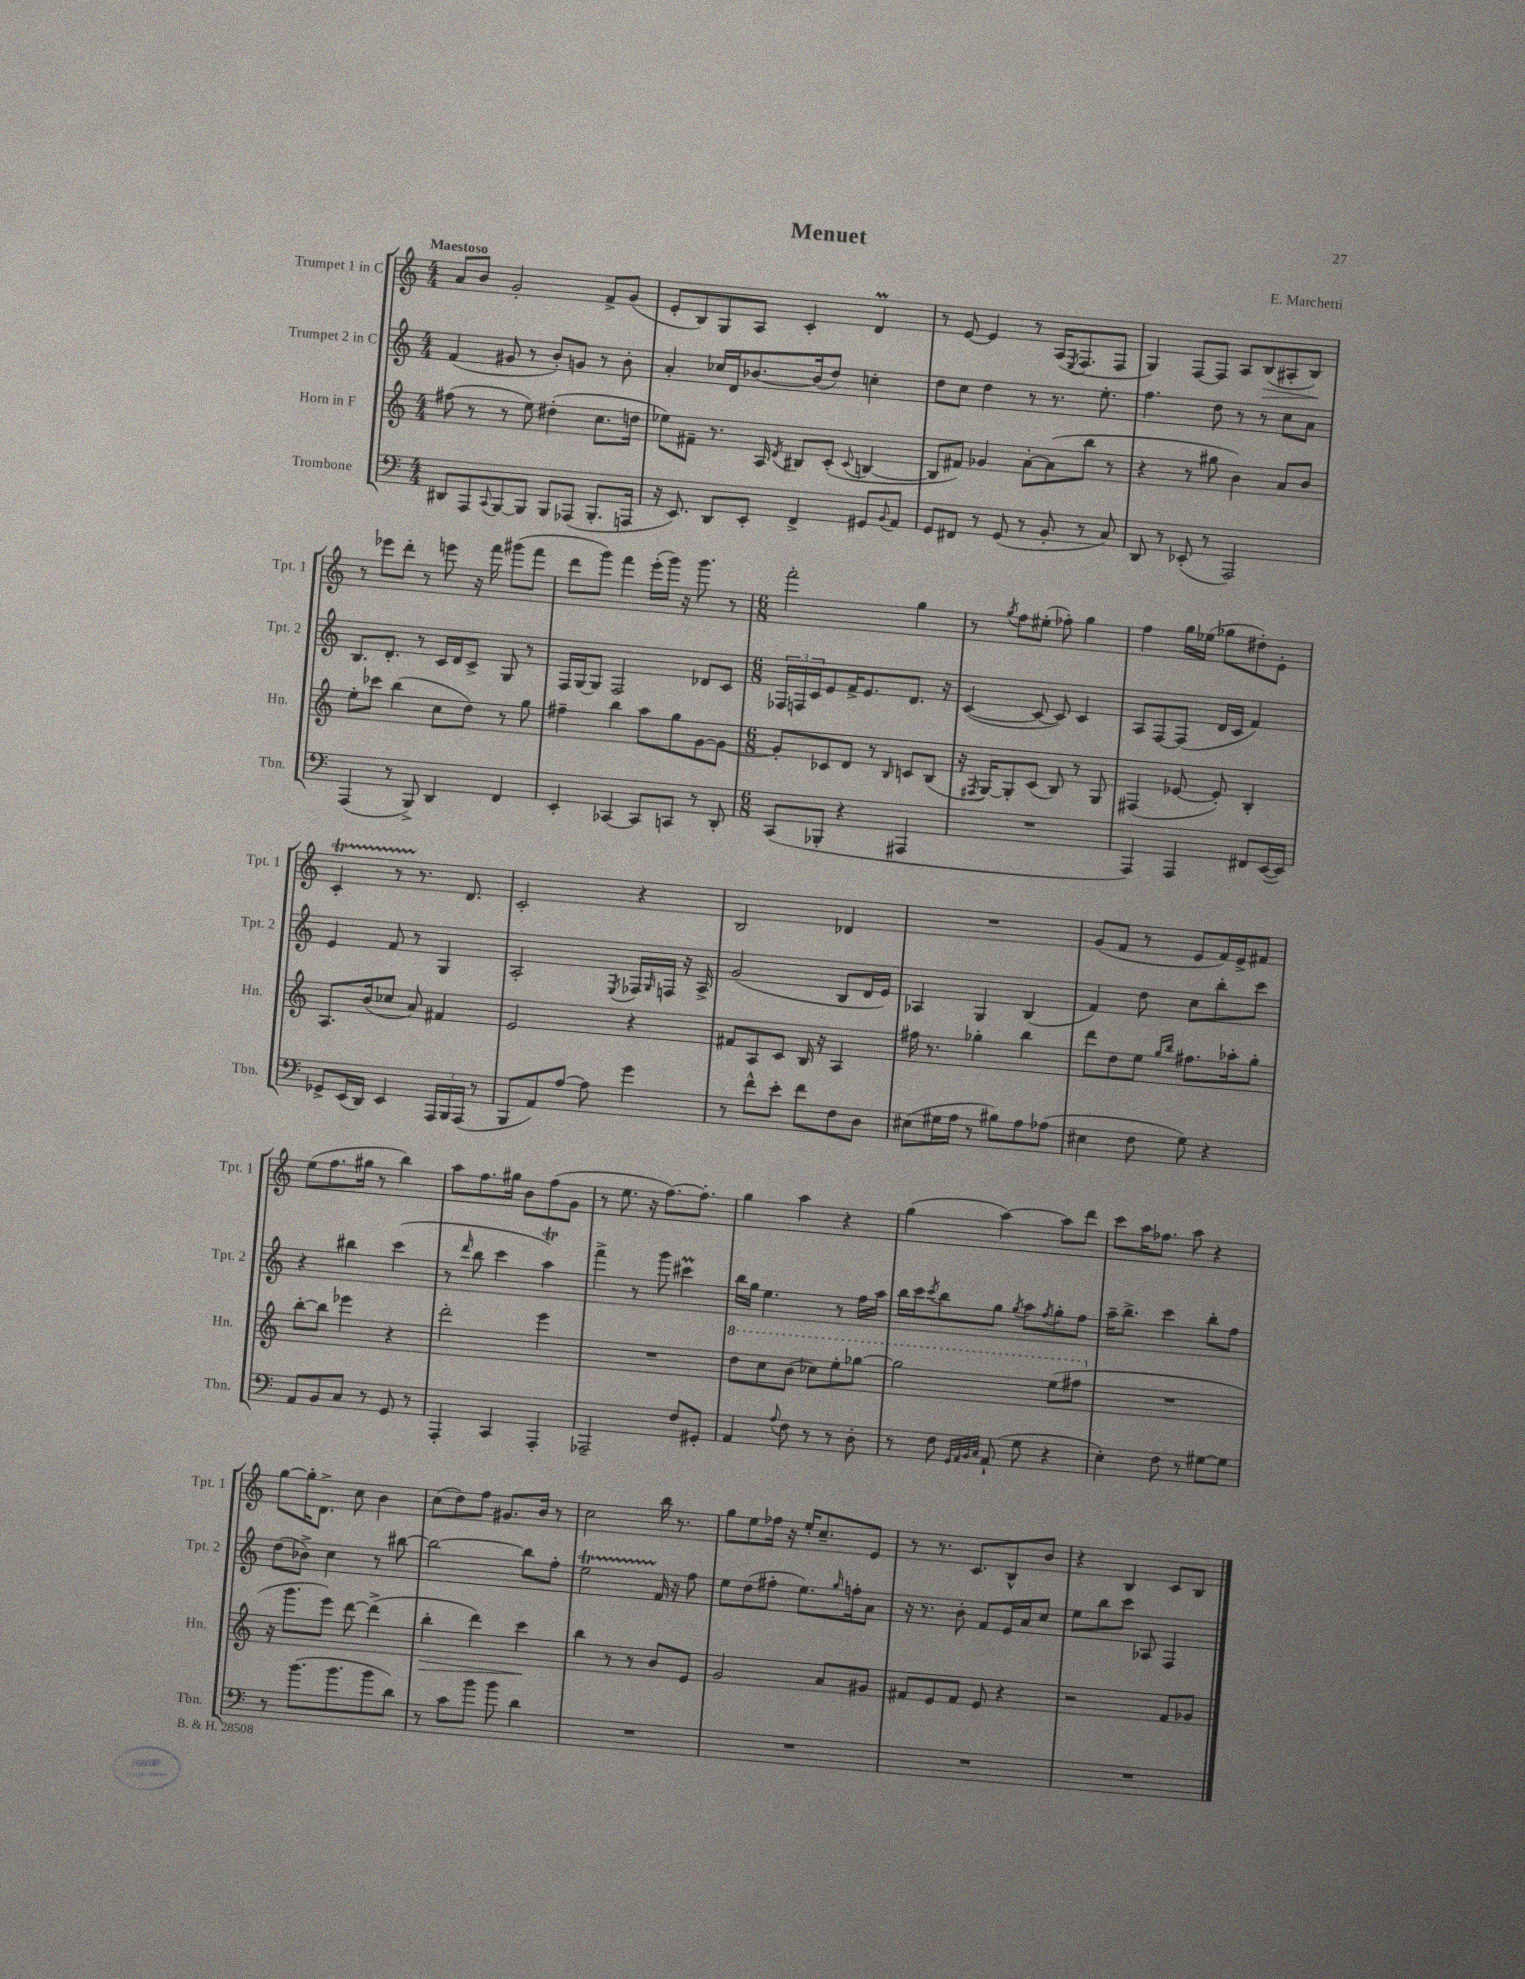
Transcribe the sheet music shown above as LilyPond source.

\header { title = "Menuet" composer = "E. Marchetti" }
<<
\new StaffGroup <<
\new Staff = "s0" \with { instrumentName = "Trumpet 1 in C" shortInstrumentName = "Tpt. 1" } {
    \clef treble \key c \major \numericTimeSignature \time 4/4 \tempo "Maestoso"
    a'8 b'8 g'2-. f'8-> g'8( |
    e'8-. b8) g8 a8 c'4-. d'4\prall |
    r8 e'8~ e'4 r8 a16( \acciaccatura { e8 } f8. f8 |
    g4) f8~ f8 a8 b8\>( ais8-. b8\!) |
    r8 ees'''8 d'''8-. r8 e'''8 r16 f'''16 gis'''8( f'''8 |
    d'''8 g'''8) f'''4 e'''16-.( g'''16) r16 g'''8. r8 |
    \numericTimeSignature \time 6/8 f'''2-. g''4 |
    r8 \acciaccatura { g''8 } f''8 eis''8-.( fes''8-.) g''4 |
    f''4 g''16 ees''16( ges''8 dis''8-.) e'8-. |
    c'4-.\startTrillSpan r8 r8.\stopTrillSpan d'8. |
    c'2-. r4 |
    b2 des'4 |
    R2. |
    g'8( f'8 r8 e'8 f'16) e'16-> fis'8 |
    e''8( f''8. gis''16 r8 b''4) |
    a''8 f''8. gis''16 b'8 f''8( g'8 |
    r8 e''8. r16 f''8.~) f''8.-. |
    g''4 a''4 r4 |
    g''4( a''4~) a''8 d'''8 |
    c'''8 a''16 fes''8. a''8 r4 |
    g''8~ g''16-. d'8.-> c''8 b'4 |
    c''8( d''8) f''8 gis'8. b'16 r8 |
    c''2 b''16 r8. |
    g''8 e''8 fes''16 r16 e''16-. c''8.-- e'8 |
    r8 r8. c'8. b8-^ b'8 |
    r4 b4 c'8 b8 \bar "|." |
}
\new Staff = "s1" \with { instrumentName = "Trumpet 2 in C" shortInstrumentName = "Tpt. 2" } {
    \clef treble \key c \major \numericTimeSignature \time 4/4
    f'4( gis'8 r8 b'8-.) g'8 r8 b'8-. |
    a'4-. ces''16 d'16 bes'8.~ bes'16( d''8) c''4-. |
    d''8 c''8 d''4 r8 r8. e''8.-. |
    f''4. d''8 r8 r8 c''8 a'8 |
    b8. d'8.-. r8 c'16 d'16 c'8-> g8 r8 |
    f16 g16~ g8 f2 des'8 c'8 |
    \numericTimeSignature \time 6/8 \tuplet 3/2 { fes16 f16 c'16 } e'8 f'16-> e'8. d'8. r16 |
    c'4~( c'8~ c'8) c'4 |
    a8 f8~ f8( d'16 c'16 f'4) |
    e'4 f'8 r8 g4 |
    a2-. \acciaccatura { e8 } fes16 \grace { g16 } f16 r16 a16-> |
    g'2( b8 d'16 e'16) |
    aes4 g4 b4( |
    f'4) d''8 c''8 b''8-. c'''8 |
    r4 bis''4 c'''4( |
    r8 \grace { d'''16 } b''8 c'''4 a''4\trill) |
    f'''4-> r8 g'''8 cis'''4\prall |
    b''16 g''16 e''4. r8 f''16 a''16 |
    b''16 c'''16 \acciaccatura { c'''8 } b''8 g''8 \acciaccatura { g''8 } a''8 \acciaccatura { f''8 } g''8-. f''8 |
    a''16-- b''8.-> c'''4 b''8-. f''8 |
    d''8( bes'8->) c''4 r8 bis''8~ |
    bis''2~ bis''8 f''8-. |
    e''2\startTrillSpan f'16\stopTrillSpan r16 f''8 |
    e''8 d''8( fis''8-. e''8.) \grace { g''16 } f''16-. a'8 |
    r16 r8. b'8-. f'8 e'16 a'16 c''8 |
    e''8 b''8 c'''8 aes8 f4 \bar "|." |
}
\new Staff = "s2" \with { instrumentName = "Horn in F" shortInstrumentName = "Hn." } {
    \clef treble \key c \major \numericTimeSignature \time 4/4
    fis''8( r8 r8 e''8) dis''4-.( c''8. d''16 |
    ees''8) fis'8-- r8. a16 \acciaccatura { d'8 } bis8 c'8-.( \appoggiatura { c'8 } b4~ |
    b8 fis'8) ges'4 a'8~-. a'8( b''8 r8 |
    r4 r8 gis''8 b'4) a'8 b'8 |
    e''8-. ces'''8 b''4( c''8 d''8) r8 g''8 |
    fis''4-- b''4 a''8 g''8 g'8~ g'8~ |
    \numericTimeSignature \time 6/8 g'8-. ces'8 d'8 r8 \grace { b16 } c'8 b8( |
    r16 \acciaccatura { fis8 } g16~) g8-. c'8( b8) r8 g8 |
    fis4( ees'8~ ees'8-.) b4-. |
    a8. b'16( ces''8 a'8) fis'4 |
    e'2 r4 |
    fis'8 a8 c'8 b16 r16 a4 |
    fis''16 r8. ges''4-. b''4 |
    d'''8 d''8 e''8 \grace { g''16 b''16 } fis''8. aes''16-. g''8-. |
    b''8~-. b''8 ees'''4 r4 |
    d'''2-. e'''4 |
    R2. |
    \ottava #1 d'''8 c'''8 b''8( ces'''8) e'''8-. ges'''8~ |
    ges'''2 e'''8( fis'''8 \ottava #0 |
    R2. |
    r16 g'''8. e'''8) d'''8~ d'''4->( |
    b''4-.\> d'''4) c'''4\! |
    b''4 r8 r8 b'8 e'8 |
    g'2 a'8 gis'8 |
    fis'8 e'8 fis'8 e'8 r4 |
    r2 f'8 ges'8 \bar "|." |
}
\new Staff = "s3" \with { instrumentName = "Trombone" shortInstrumentName = "Tbn." } {
    \clef bass \key c \major \numericTimeSignature \time 4/4
    dis,8 a,,8 \appoggiatura { c,8 } b,,8~ b,,8 b,,8 aes,,8( b,,8.-. a,,16 |
    r16 e,8.) d,8 e,8-. f,4-> gis,8 \appoggiatura { b,8 } a,8 |
    g,8 fis,8 r8 g,8( r8 b,8-. r8 c8) |
    d,8 r8 ees,8-.( r8 a,,2) |
    a,,4( r8 b,,8->) d,4 f,4 |
    e,4-. ces,4~ ces,8 c,8 r8 d,8-. |
    \numericTimeSignature \time 6/8 c,8( bes,,8-. r4 ais,,4 |
    R2. |
    a,,4) a,,4 fis,8 e,16~( e,16) |
    ges,8-> e,16( d,16) e,4 \tuplet 3/2 { a,,16 b,,16 a,,16( } r8 |
    b,,8 a,8) a8~ a8 g'4 |
    r8 f'8-^ e'8-. f'8 f8 d8 |
    eis8( gis16 a16 r8 bis8) a8 aes8( |
    eis4 f8 g8) r4 |
    a,8 b,8 c8 r8 g,8 r8 |
    a,,4-. c,4 a,,4-. |
    aes,,2-- f8 gis,8-. |
    a,4 \appoggiatura { a8 } f8 r8 r8 d8-. |
    r8 f8 \grace { g,32 a,32 b,32 c32 } a,8-!( g8 r4 |
    e4-.) f8 r8 gis8~ gis8 |
    r8 b'8.( b'8. b'8 d'8) |
    r8 c'8 b'8 b'8 d'4 |
    R2. |
    R2. |
    R2. |
    R2. \bar "|." |
}
>>
>>
\layout { \context { \Score \remove "Bar_number_engraver" } }
